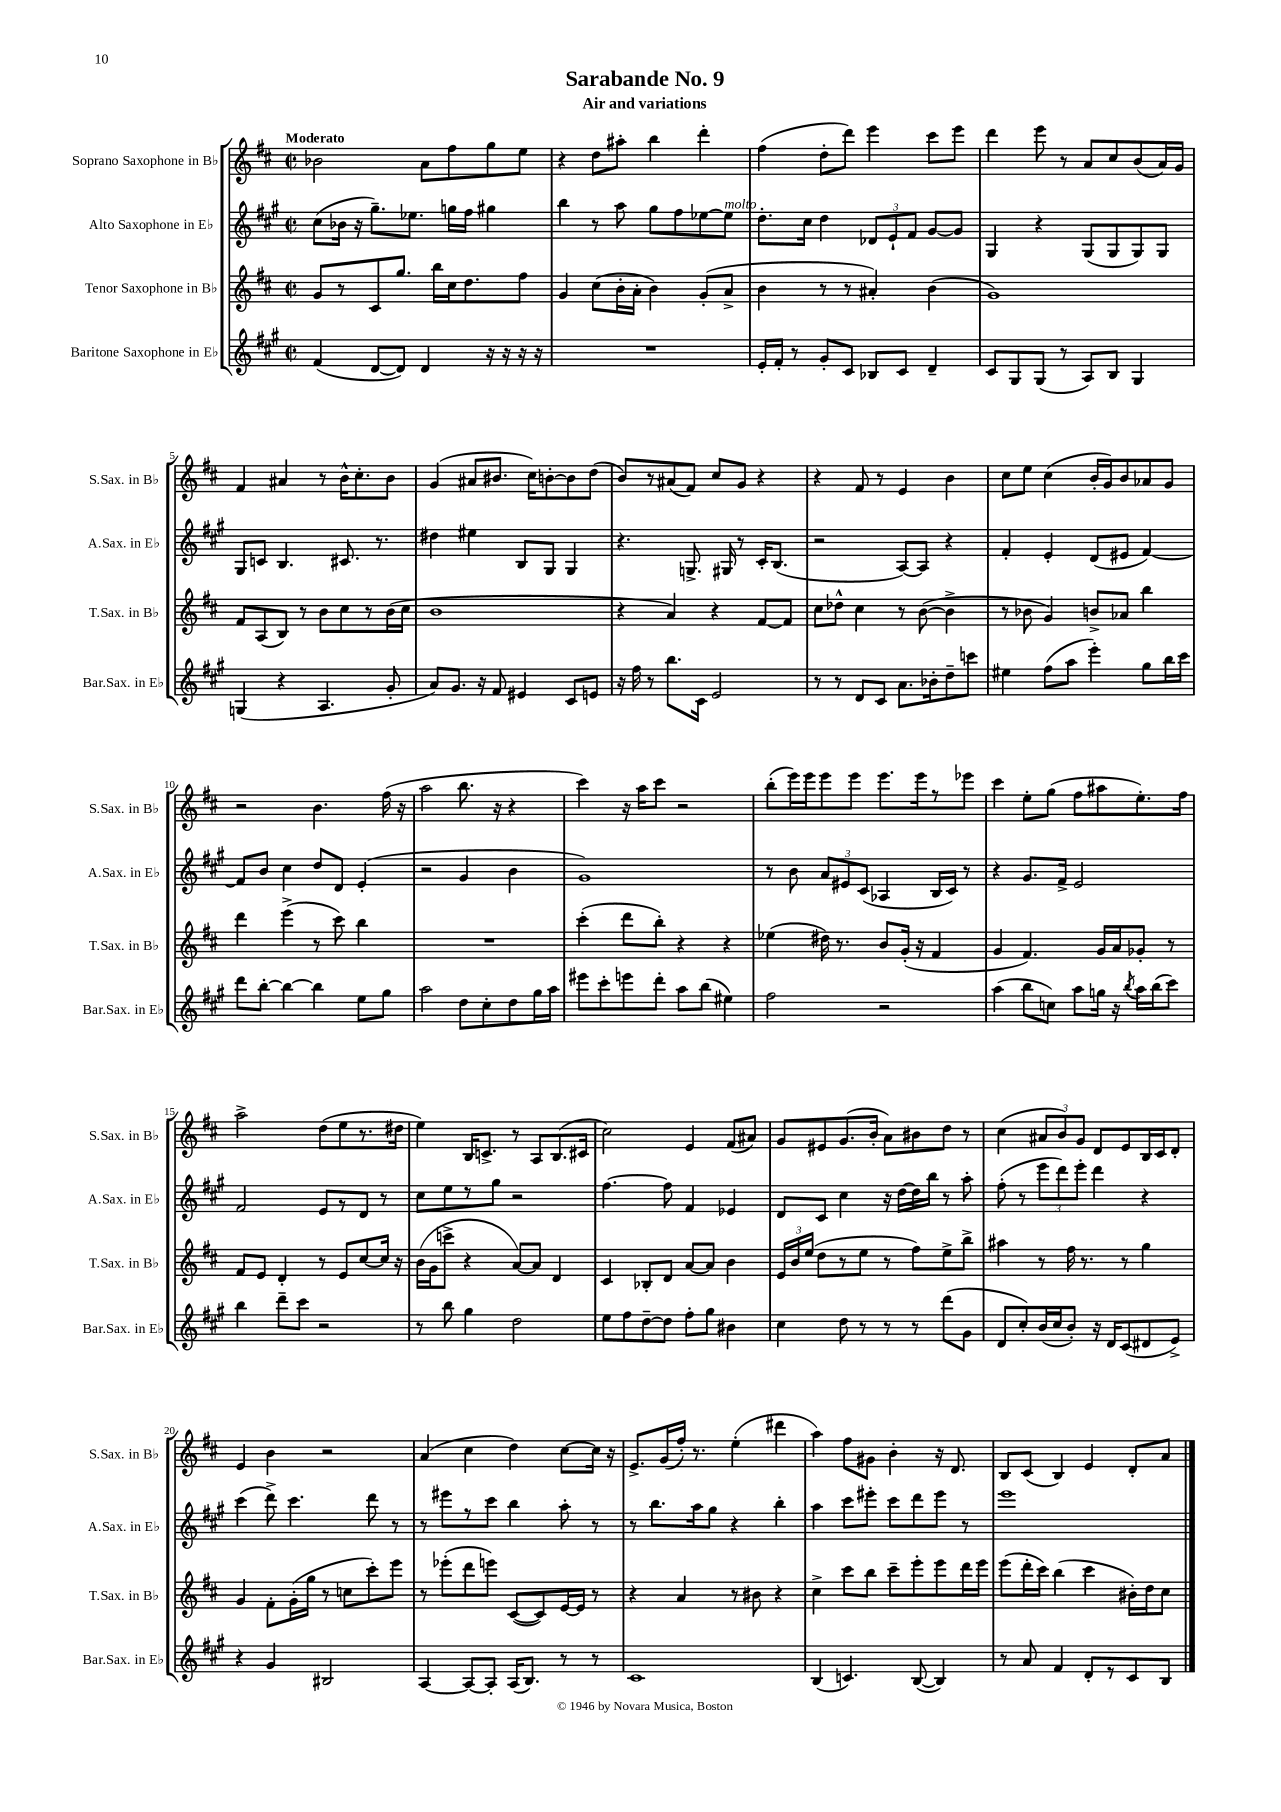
\header { title = "Sarabande No. 9" subtitle = "Air and variations" }
<<
\new StaffGroup <<
\new Staff = "s0" \with { instrumentName = "Soprano Saxophone in Bb" shortInstrumentName = "S.Sax. in Bb" } {
    \clef treble \key d \major \defaultTimeSignature \time 2/2 \tempo "Moderato"
    \autoBeamOff bes'2 a'8[ fis''8 g''8 e''8] |
    r4 d''8[ ais''8]-. b''4 d'''4-. |
    fis''4( d''8[-. d'''8]) e'''4 cis'''8[ e'''8] |
    d'''4 e'''8 r8 a'8[ cis''8 b'8( a'16) g'16] |
    fis'4 ais'4 r8 b'16[-^ cis''8.-. b'8] |
    g'4( ais'8[ bis'8.] cis''16[) b'8~-. b'8 d''8]( |
    b'8[) r8 ais'8( fis'8]) cis''8[ g'8] r4 |
    r4 fis'8 r8 e'4 b'4 |
    cis''8[ e''8] cis''4( b'16[-. g'16) b'8 aes'8 g'8] |
    r2 b'4. fis''16( r16 |
    a''2 b''8. r16 r4 |
    cis'''4) r16 a''16[ cis'''8] r2 |
    b''8[-.( e'''16) e'''16 e'''8 e'''8] e'''8.[ e'''16 r8 ees'''8] |
    cis'''4 e''8[-. g''8]( fis''8[ ais''8 e''8.-.) fis''16] |
    a''2-> d''8[( e''8 r8. dis''16] |
    e''4) b16[ c'8.]-> r8 a8[ b8.( cis'16] |
    cis''2) e'4 fis'8[( ais'8]) |
    g'8[ eis'8 g'8.( b'16]-. a'8[) bis'8 d''8] r8 |
    cis''4( \tuplet 3/2 { ais'8[ b'8) g'8] } d'8[ e'8 b16 cis'16 d'8]-. |
    e'4 b'4 r2 |
    a'4( cis''4 d''4) cis''8[~ cis''16] r16 |
    e'8.[-> g'16( fis''16]-.) r8. e''4-.( dis'''4 |
    a''4) fis''8[ gis'8] b'4-. r16 d'8. |
    b8[ cis'8]( b4) e'4 d'8[-. a'8] \bar "|." |
}
\new Staff = "s1" \with { instrumentName = "Alto Saxophone in Eb" shortInstrumentName = "A.Sax. in Eb" } {
    \clef treble \key a \major \defaultTimeSignature \time 2/2
    \autoBeamOff cis''8[( bes'16] r16 gis''8.[--) ees''8.] g''16[ fis''16] gis''4 |
    b''4 r8 a''8 gis''8[ fis''8 ees''8~ ees''8]^\markup { \italic "molto" } |
    d''8.[-. cis''16] d''4 \tuplet 3/2 { des'8[ e'8-! fis'8] } gis'8[~ gis'8] |
    gis4 r4 gis8[( gis8 gis8) gis8] |
    gis8[ c'8] b4. cis'8. r8. |
    dis''4 eis''4 b8[ gis8] gis4 |
    r4. g8.-> gis16 r8 cis'16[-. b8.]( |
    r2 a8[~) a8] r4 |
    fis'4-. e'4-. d'8[( eis'8] fis'4~) |
    fis'8[ b'8] cis''4 d''8[ d'8] e'4-.( |
    r2 gis'4 b'4 |
    gis'1) |
    r8 b'8 \tuplet 3/2 { a'8[ eis'8 cis'8]( } aes4 b16[ cis'16]) r8 |
    r4 gis'8.[ fis'16]-> e'2 |
    fis'2 e'8[ r8 d'8] r8 |
    cis''8[ e''8 r8 gis''8] r2 |
    fis''4.~ fis''8 fis'4 ees'4 |
    d'8[ cis'8] cis''4 r16 d''16[~ d''16 b''16] r8 a''8-. |
    fis''8-.( r8 \tuplet 3/2 { e'''8[ d'''8) e'''8]-. } d'''4 r4 |
    cis'''4( d'''8->) cis'''4. d'''8 r8 |
    r8 eis'''8[ r8 cis'''8] b''4 a''8-. r8 |
    r8 b''8.[ a''16 gis''8] r4 b''4-. |
    a''4 cis'''8[ eis'''8]-. cis'''8[ d'''8 eis'''8] r8 |
    e'''1 \bar "|." |
}
\new Staff = "s2" \with { instrumentName = "Tenor Saxophone in Bb" shortInstrumentName = "T.Sax. in Bb" } {
    \clef treble \key d \major \defaultTimeSignature \time 2/2
    \autoBeamOff g'8[ r8 cis'8 g''8.] b''16[ cis''16 d''8. fis''8] |
    g'4 cis''8[( b'16-. a'16]-. b'4) g'8[-.( a'8]-> |
    b'4 r8 r8 ais'4-.) b'4( |
    g'1) |
    fis'8[ a8( b8]) r8 b'8[ cis''8 r8 b'16( cis''16] |
    b'1 |
    r4 a'4) r4 fis'8[~ fis'8] |
    cis''8[ des''8]-^ cis''4 r8 b'8~( b'4-> |
    r8 bes'8 g'4) b'8[-> aes'8] b''4 |
    d'''4 e'''4->( r8 cis'''8) b''4 |
    R1 |
    cis'''4-.( d'''8[ b''8]-.) r4 r4 |
    ees''4( dis''16) r8. b'8[ g'16]-.( r16 fis'4 |
    g'4 fis'4.) g'16[ a'16 ges'8]-. r8 |
    fis'8[ e'8] d'4-. r8 e'8[ cis''8~ cis''16] r16 |
    b'16[( g'16 c'''8]-> r4 a'8[~) a'8] d'4 |
    cis'4 bes8[-. d'8] a'8[~ a'8] b'4 |
    \tuplet 3/2 { e'16[ b'16 e''16]( } d''8[ r8 e''8] r8 fis''8[) e''8-> b''8]-> |
    ais''4 r8 fis''16 r8. r8 g''4 |
    g'4 fis'8[-. g'16-.( g''16] r8 c''8[ cis'''8-.) e'''8] |
    r8 ees'''8[-.( d'''8 e'''8]) cis'8[~( cis'8) e'16~ e'16] r8 |
    r4 a'4 r8 bis'8 r4 |
    cis''4-> cis'''8[ b''8] cis'''8[-- e'''8-. e'''8 d'''16 e'''16] |
    e'''8[( d'''16-. cis'''16]) b''4( cis'''4 bis'16[-.) d''16 cis''8] \bar "|." |
}
\new Staff = "s3" \with { instrumentName = "Baritone Saxophone in Eb" shortInstrumentName = "Bar.Sax. in Eb" } {
    \clef treble \key a \major \defaultTimeSignature \time 2/2
    \autoBeamOff fis'4( d'8[~ d'8]) d'4 r16 r16 r16 r16 |
    R1 |
    e'16[-. fis'16]-. r8 gis'8[-. cis'8] bes8[ cis'8] d'4-- |
    cis'8[ gis8 gis8]( r8 a8[) b8] gis4 |
    g4( r4 a4. gis'8-. |
    a'8[) gis'8.] r16 fis'8 eis'4 cis'8[ e'8] |
    r16 fis''16 r8 b''8.[ cis'16] e'2 |
    r8 r8 d'8[ cis'8] a'8.[ bes'16-. d''8-- c'''8] |
    eis''4 fis''8[( a''8] e'''4-.) gis''8[ b''16 cis'''16] |
    d'''8[ b''8]~-. b''4~ b''4 e''8[ gis''8] |
    a''2 d''8[ cis''8-. d''8 gis''16 a''16] |
    eis'''8[ cis'''8-. e'''8 d'''8]-. a''8[ b''8]( eis''4) |
    fis''2 r2 |
    a''4( b''8[ c''8]) a''8[ g''16] r16 \acciaccatura { b''8 } a''16[ b''16( cis'''8]) |
    b''4 d'''8[-- cis'''8] r2 |
    r8 b''8 gis''4 d''2 |
    e''8[ fis''8 d''8~-- d''8] fis''8[-. gis''8] bis'4 |
    cis''4 d''8 r8 r8 r8 d'''8[( gis'8] |
    d'8[ cis''8-.) b'16( cis''16 b'8]-.) r16 d'16[ cis'8( dis'8 e'8]->) |
    r4 gis'4 bis2 |
    a4~ a8[~ a8]-. a16[( b8.]) r8 r8 |
    cis'1 |
    b4( c'4.) b8~( b4) |
    r8 a'8 fis'4 d'8[-. r8 cis'8 b8] \bar "|." |
}
>>
>>
